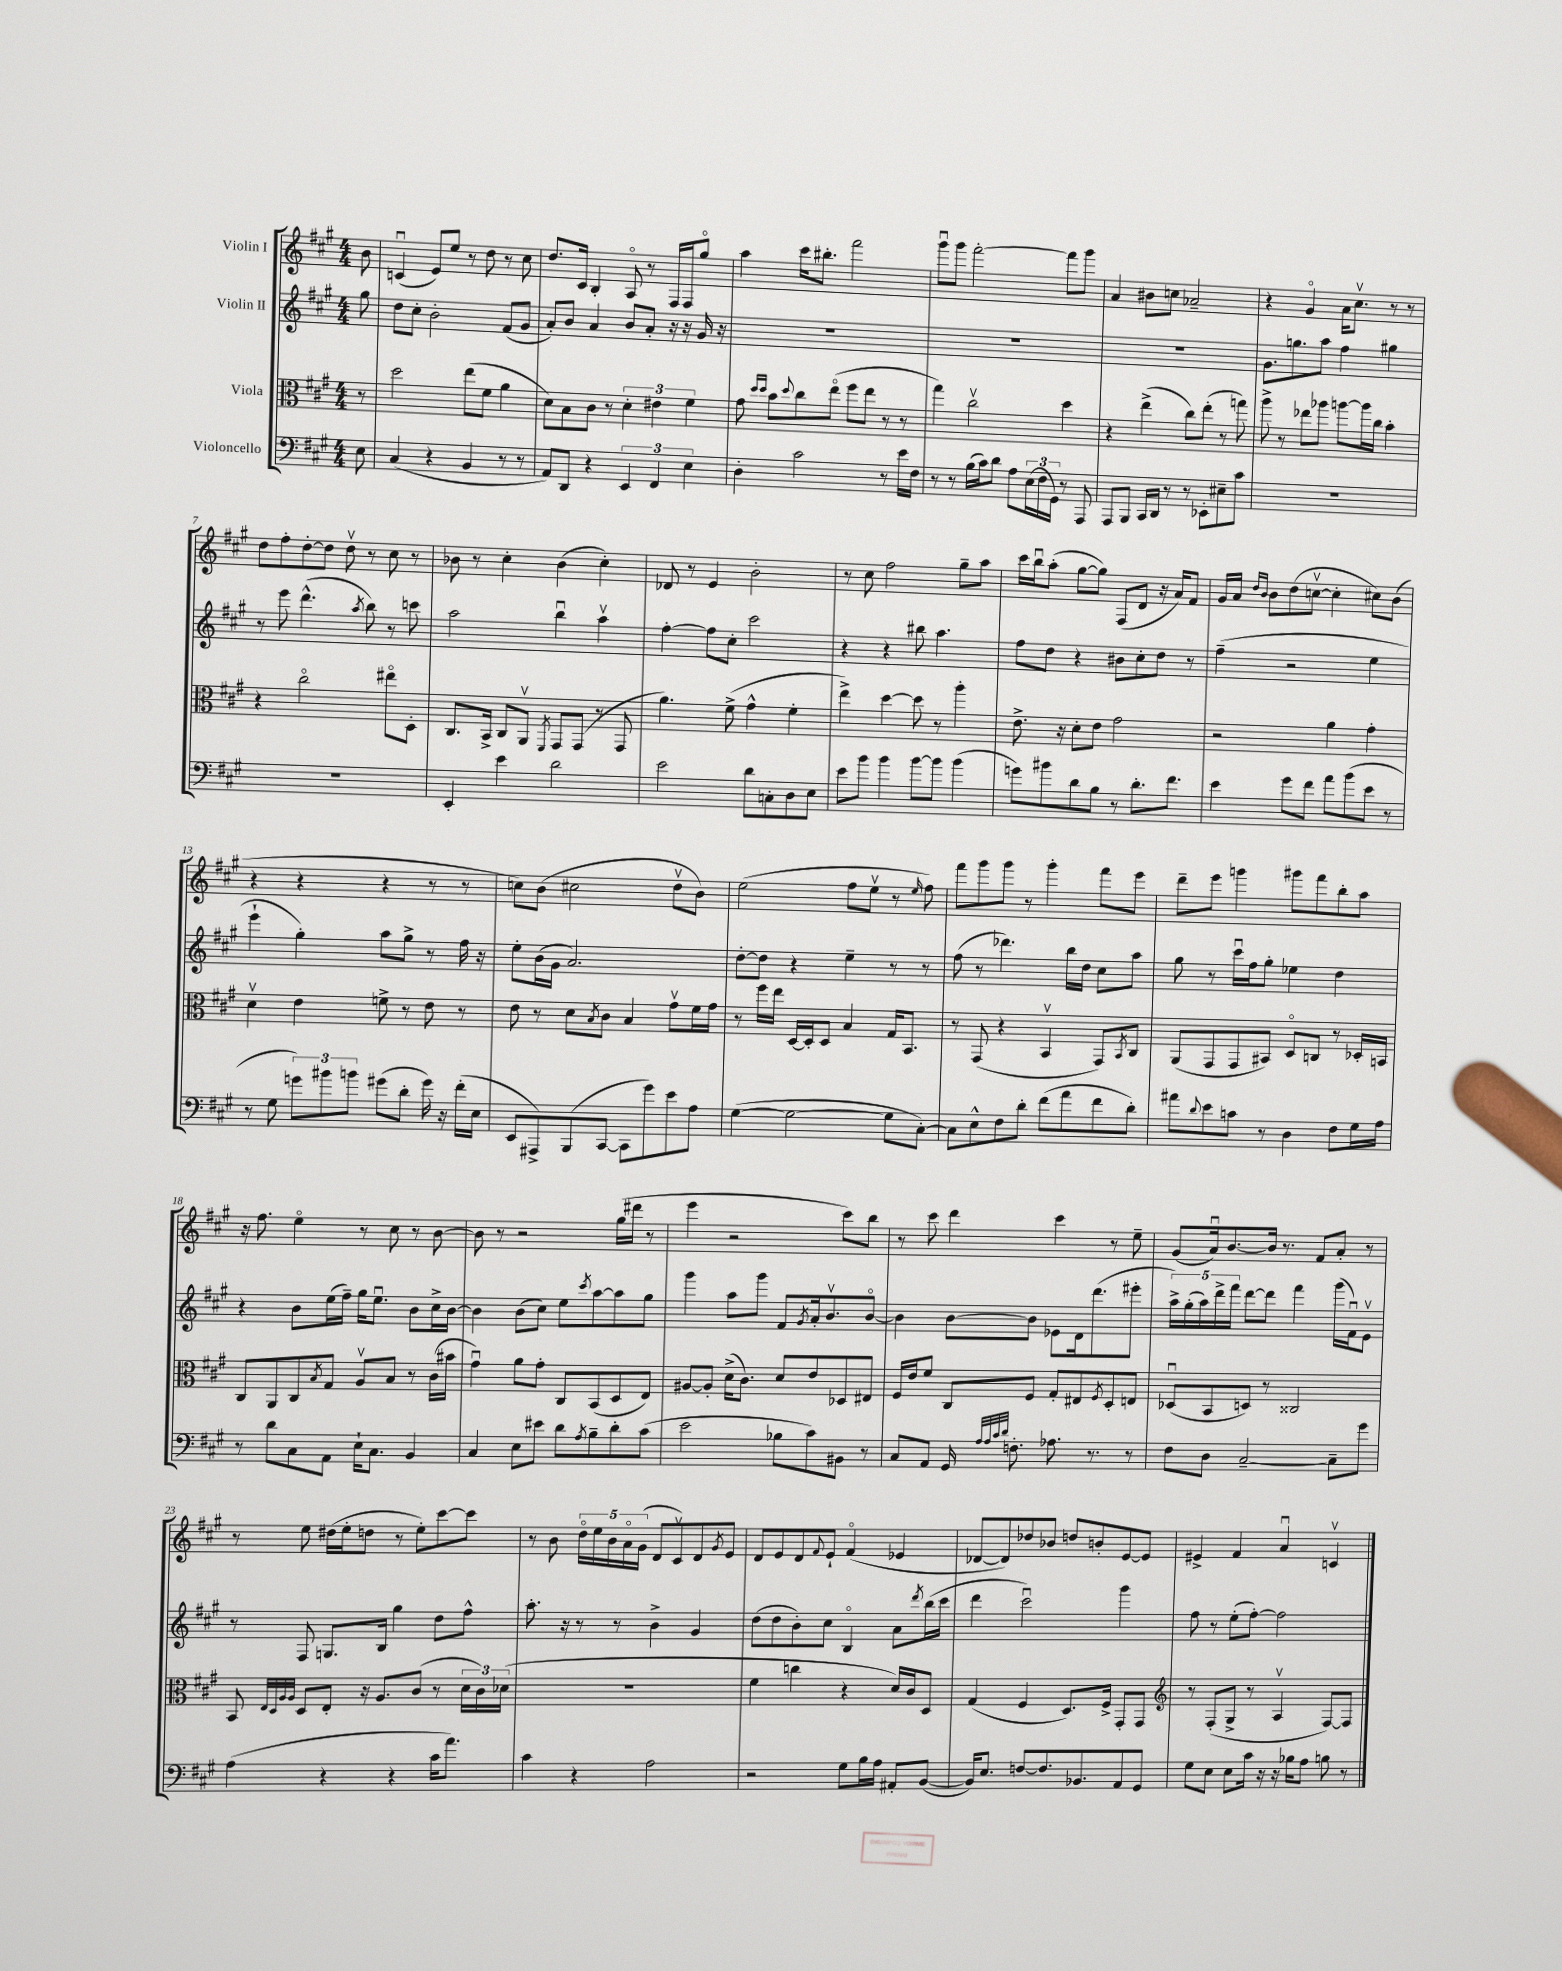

**kern	**kern	**kern	**kern
*staff4	*staff3	*staff2	*staff1
*clefF4	*clefC3	*clefG2	*clefG2
*k[f#c#g#]	*k[f#c#g#]	*k[f#c#g#]	*k[f#c#g#]
*M4/4	*M4/4	*M4/4	*M4/4
8E\	8r	8gg#\	8b\
=	=	=	=
(4C#/	2dd\	8dd\L	(4cu/
.	.	8cc#'\J	.
4r	.	2b'\	8e/L)
.	.	.	8ee/J
4BB/	(8ee\L	.	8r
.	8f#\J	.	8dd\
8r	4a\	(8f#/L	8r
8r	.	8g#/J	8cc#\
=	=	=	=
8AA/L)	8d\L)	8a'/L)	8.dd/L
8DD/J	8B\	8b/J	.
.	.	.	16c#/Jk
4r	8c#\J	4a/	4B'/
.	8r	.	.
6EE/	6d'\	8b/L	8Ao/
.	.	8a'/J	8r
6FF#/	6e#\	.	.
.	.	16r	16F#/LL
.	.	16r	16F#/J
6E\	6f#\	.	.
.	.	16g#/	8gg#o/J
.	.	16r	.
=	=	=	=
4D'\	8g#\	1r	4aa\
.	16qqdd/LL	.	.
.	16qqdd/JJ	.	.
.	8b\L	.	.
.	8qqdd/	.	.
2c#\	8cc#\	.	16ccc#\LK
.	.	.	8.bb#'\J
.	(8eeo\J	.	.
.	8ff#\L	.	2fff#\
.	8ee\J	.	.
8r	8r	.	.
16e\LL	8r	.	.
16F#\JJ	.	.	.
=	=	=	=
8r	4gg#\)	1r	8ggg#u\L
8r	.	.	8ggg#\J
(16B\LL	2cc#v\	.	[2fff#'\
16c#\J)	.	.	.
8d\J	.	.	.
8A\L	.	.	.
(24E\L	.	.	.
24F#\	.	.	.
24GG#\JJ)	.	.	.
8r	4dd\	.	8fff#\]L
8AAA/	.	.	8ggg#\J
=	=	=	=
8AAA/L	4r	1r	4a/
8BBB/J	.	.	.
16CC#/LL	(4ee^\	.	8b#\L
16DD/JJ	.	.	.
8r	.	.	8cc\J
8r	8cc#\L)	.	2a-~/
8EE-'\L	(8ee'\J	.	.
8E#~\	8r	.	.
8c#\J	8gg\)	.	.
=	=	=	=
1r	8aa^\	8.g#\L	4r
.	8r	.	.
.	.	8.gg\	.
.	8ee-\L	.	4g#o/
.	8aa-\J	8aa\J	.
.	[8aa\L	4ff#\	16a\LK
.	.	.	8.cc#v\J
.	16aa\]L	.	.
.	16cc#\JJ	.	.
.	4b'\	4gg#\	8r
.	.	.	8r
=	=	=	=
1r	4r	8r	8dd\L
.	.	8eee\	8ff#'\
.	2cc#o\	(4.ddd^^\	[8dd'\
.	.	.	8dd\]J
.	.	.	8ddv\
.	.	8qaa/	.
.	.	8bb\)	8r
.	8ee#o\L	8r	8cc#\
.	8D'\J	8ccc\	8r
=	=	=	=
4EE'/	8.C#/L	2aa\	8b-\
.	.	.	8r
.	16BB^/Jk	.	.
4e\	8C#/L	.	4cc#'\
.	8AAv/J	.	.
.	8qFF#/	.	.
2d\	8GG#/L	4bbu\	(4b-\
.	(8GG#/J	.	.
.	8r	4aav\	4cc#'\)
.	8GG#/	.	.
=	=	=	=
2e\	4.a\)	[4ff#'\	8d-/
.	.	.	8r
.	.	8ff#\]L	4e/
.	(8f#^\	8cc#'\J	.
8d\L	4g#^^\	2ccc#\	2b'\
8C'\	.	.	.
8D\	4f#'\	.	.
8E\J	.	.	.
=	=	=	=
8e\L	4ee^\)	4r	8r
8b\J	.	.	8cc#\
4b\	[4dd\	4r	2ff#\
[8b\L	8dd\]	8bb#\	.
8b\]J	8r	4.aa\	.
(4b\	4aa'\	.	8gg#~\L
.	.	.	8aa\J
=	=	=	=
8g\L)	8.e^\	8ff#\L	16ccc#\LL
.	.	.	16bbu\J
8b#\	.	8dd\J	(8aa'\J
.	16r	.	.
8d\	8d'\L	4r	[8gg#\L
8B\J	8e\J	.	8gg#\]J)
8r	2g#\	8b#\L	(8F#/L
8.d'\L	.	8cc#'\	8d/J
.	.	8dd\J	16r
8.f#\J	.	.	16a/LK)
.	.	8r	8f#/J
=	=	=	=
4e\	2r	(4ff#~\	16g#/LL
.	.	.	16a/JJ
.	.	.	16qqdd/LL
.	.	.	16qqb/JJ
.	.	.	8b\L
8g#\L	.	2r	(8dd\
8f#\J	.	.	[8ccv\J
8a\L	4a\	.	4cc'\]
(8b\	.	.	.
8e\J	4g#'\	4ee\	8cc#\L)
8r	.	.	(8b\J
=	=	=	=
8r	4dv\	4eee`\	4r
8G#\	.	.	.
12g\L)	4e\	4gg#'\)	4r
12b#\	.	.	.
12b\J	.	.	.
(8g#\L	8f^\	8aa\L	4r
8d'\J	8r	8gg#^\J	.
16g#\)	8e\	8r	8r
16r	.	.	.
(16f#'\LL	8r	16ff#\	8r
16E\JJ	.	16r	.
=	=	=	=
8EE/L	8e\	8ee'\L	8cc\L)
8AAA#^/)	8r	(16b\L	(8b\J
.	.	16g#\JJ	.
(8BBB/	8d\L	2.a/)	2cc#\
.	8qB/	.	.
[8CC#/J	8c#\J	.	.
8CC#\]L	4B/	.	.
8g#\)	.	.	.
8e\	8g#v\L	.	8ddv\L
8A\J	16f#\L	.	8b\J)
.	16g#\JJ	.	.
=	=	=	=
([4G#\	8r	[8dd'\L	(2ee\
.	16ff#\LL	8dd\]J	.
.	16ee\JJ	.	.
2G#\_	[16D/LL	4r	.
.	16D'/]J	.	.
.	8D/J	.	.
.	4B/	4ee~\	8ff#\L
.	.	.	8eev\J
8G#\]L	16G#/LK	8r	8r
.	8.BB/J	.	.
.	.	.	16qqee/
[8C#'\J)	.	8r	8ff#\)
=	=	=	=
8C#\]L	8r	(8ff#\	8fff#\L
8E^^\	(8GG#/	8r	8ggg#\
8F#\	4r	4.ddd-\)	8ggg#\J
8d'\J	.	.	8r
(8f#\L	4BBv/	.	4ggg#'\
8a\	.	16bb\LL	.
.	.	16dd\JJ	.
8f#\	8GG#/L)	8cc#\L	8fff#\L
.	8qBB/	.	.
8d'\J)	8C#/J	8aa\J	8eee\J
=	=	=	=
8a#\L	(8AA/L	8gg#\	8ddd~\L
8qqd/	.	.	.
8e\	8GG#/	8r	8eee\J
8c\J	8GG#/	16ccc#u\LL	4ggg\
.	.	16ff#\J	.
8r	8BB#/J)	8gg#'\J	.
4D\	8Do/L	4ee-\	8ggg#\L
.	8C/J	.	8fff#\
8F#\L	8r	4dd\	8bb'\
16G#\L	16D-'/LL	.	8aa\J
16A\JJ	16BB/JJ	.	.
=	=	=	=
8r	8C#/L	4r	16r
.	.	.	8.ff#\
8d\L	8AA/	.	.
8C#\	8C#/	8b\L	4eeo\
.	8qB/	.	.
8AA\J	8G#/J	(16ee\L	.
.	.	16ff#~\JJ)	.
16E`\LK	8Av/L	16gg#\LK	8r
8.C#\J	.	8.eeu\J	.
.	8B/J	.	8cc#\
4BB/	8r	8b\L	8r
.	(16c#\LL	16cc#^\L	[8b\
.	16b#\JJ	[16b\JJ	.
=	=	=	=
4C#/	4g#u\)	4b\]	8b\]
.	.	.	8r
8E\L	8a\L	(8b\L	2r
8e#\J	8g#'\J	8cc#\J)	.
8d\L	8C#/L	8ee\L	.
8qA/	.	8qccc#/	.
8B~\	(8BB/	[8aa\	.
8d'\	8D/	8aa\]	(16gg#\LL
.	.	.	16ddd#\JJ
(8c#\J	8E/J)	8gg#\J	8r
=	=	=	=
2e\	[8A#/L	4ggg#\	4eee\
.	8A#'/]J	.	.
.	(16d^\LK	8aa\L	2r
.	8.c#\J)	.	.
.	.	8ggg#\J	.
8B-\L	8d/L	8f#/L	.
.	.	8qg#/	.
8c#\)	8e/	16a'/k	.
.	.	8.bv/	.
8BB#\J	8D-/	.	8ccc#\L)
8r	8E#/J	[8bo/J	8bb\J
=	=	=	=
8C#/L	16F#/LL	4b\]	8r
.	16e/J	.	.
8AA/J	8f#/J	.	8ccc#\
16GG#/	8C#/L	[8b\L	4ddd\
32qqA/LLL	.	.	.
32qqA/	.	.	.
32qqc#/	.	.	.
32qqd/JJJ	.	.	.
8.F'\	.	.	.
.	8F#/J	8b\]J	.
8.A-\	8G#'/L	8e-\L	4ccc#\
.	8E#/	16d\k	.
8.r	.	(8.ddd\	.
.	8qF#/	.	.
.	8D'/	.	8r
8r	8E/J	8eee#'\J	8ee~\
=	=	=	=
8F#\L	(8D-u/L	20aa^\LL)	(8g#/L
.	.	(20gg#'\	.
.	.	20aa\)	.
8D\J	8BB/	.	16au/k)
.	.	20ddd^\	.
.	.	.	[8.b/
.	.	20fff#\JJ	.
[2C#~/	8D/J)	[8ddd\L	.
.	8r	8ddd\]J	16b/]Jk
.	.	.	8.r
.	2C##/	4fff#\	.
.	.	.	8f#/L
8C#~\]L	.	(16ggg#\LL	8a'/J
.	.	16f#u\J)	.
8g#\J	.	8ev\J	8r
=	=	=	=
(4A\	8BB/	8r	8r
.	32qqE/LLL	.	.
.	32qqD/	.	.
.	32qqA/	.	.
.	32qqA/JJJ	.	.
.	8D/L	8F#/	8ee\
4r	8E'/J	8.G/L	(16dd#\LL
.	.	.	16ee'\J
.	16r	.	8dd\J
.	8.A/L	16B/Jk	.
4r	.	4gg#\	8r
.	(8c#/J	.	8ee'\L)
16c#\LK	8r	8dd\L	[8ccc#\
8.a\J)	.	.	.
.	24d\LL	8ff#^^\J	8ccc#\]J
.	24c#\)	.	.
.	(24d-\JJ	.	.
=	=	=	=
4c#\	1r	8.aa'\	8r
.	.	.	8b\
.	.	16r	.
4r	.	8r	20ddo\LL
.	.	.	20ee\
.	.	.	20b\
.	.	8r	.
.	.	.	20ao\
.	.	.	(20g#\JJ
2A\	.	4b^\	8d/L
.	.	.	8c#v/)
.	.	4g#/	8d/
.	.	.	8qg#/
.	.	.	8e/J
=	=	=	=
2r	4f#\	(8dd\L	8d/L
.	.	8dd\	8e/
.	4cc\	8b'\)	8d/
.	.	.	8qqf#/
.	.	8cc#\J	8e`/J
8G#\L	4r	4Bo/	(4f#o/
16B\L	.	.	.
16A\JJ	.	.	.
8AA#'/L	16d/LL)	8a\L	4e-/
.	16c#/J	.	.
.	.	8qddd/	.
([8BB/J	8D/J	(16bb\L	.
.	.	16ccc#\JJ	.
=	=	=	=
16BB/]LK)	(4G#/	4ddd\	[8d-/L
8.E/J	.	.	.
.	.	.	8d-/])
[8F/L	4F#/	2ccc#u\)	8dd-/
8.F/]	.	.	8b-/J
.	8.D/L)	.	8dd/L
8.BB-/	.	.	.
.	.	.	8b'/
.	16F#^/Jk	.	.
8AA/	8GG#'/L	4ggg#\	[8e/
8GG#/J	8GG#/J	.	8e/]J
=	=	=	=
*	*clefG2	*	*
8G#\L	8r	8ff#\	4e#^/
8E\J	(8F#'/L	8r	.
8E\L	8G#^/J	(8ee'\L	4f#/
16c#\Jk	8r	[8ff#'\J)	.
16r	.	.	.
16r	4Av/	2ff#\]	4au/
16B-\LK	.	.	.
8A\J	.	.	.
8B\	[8F#/L)	.	4cv/
8r	8F#/]J	.	.
==	==	==	==
*-	*-	*-	*-
